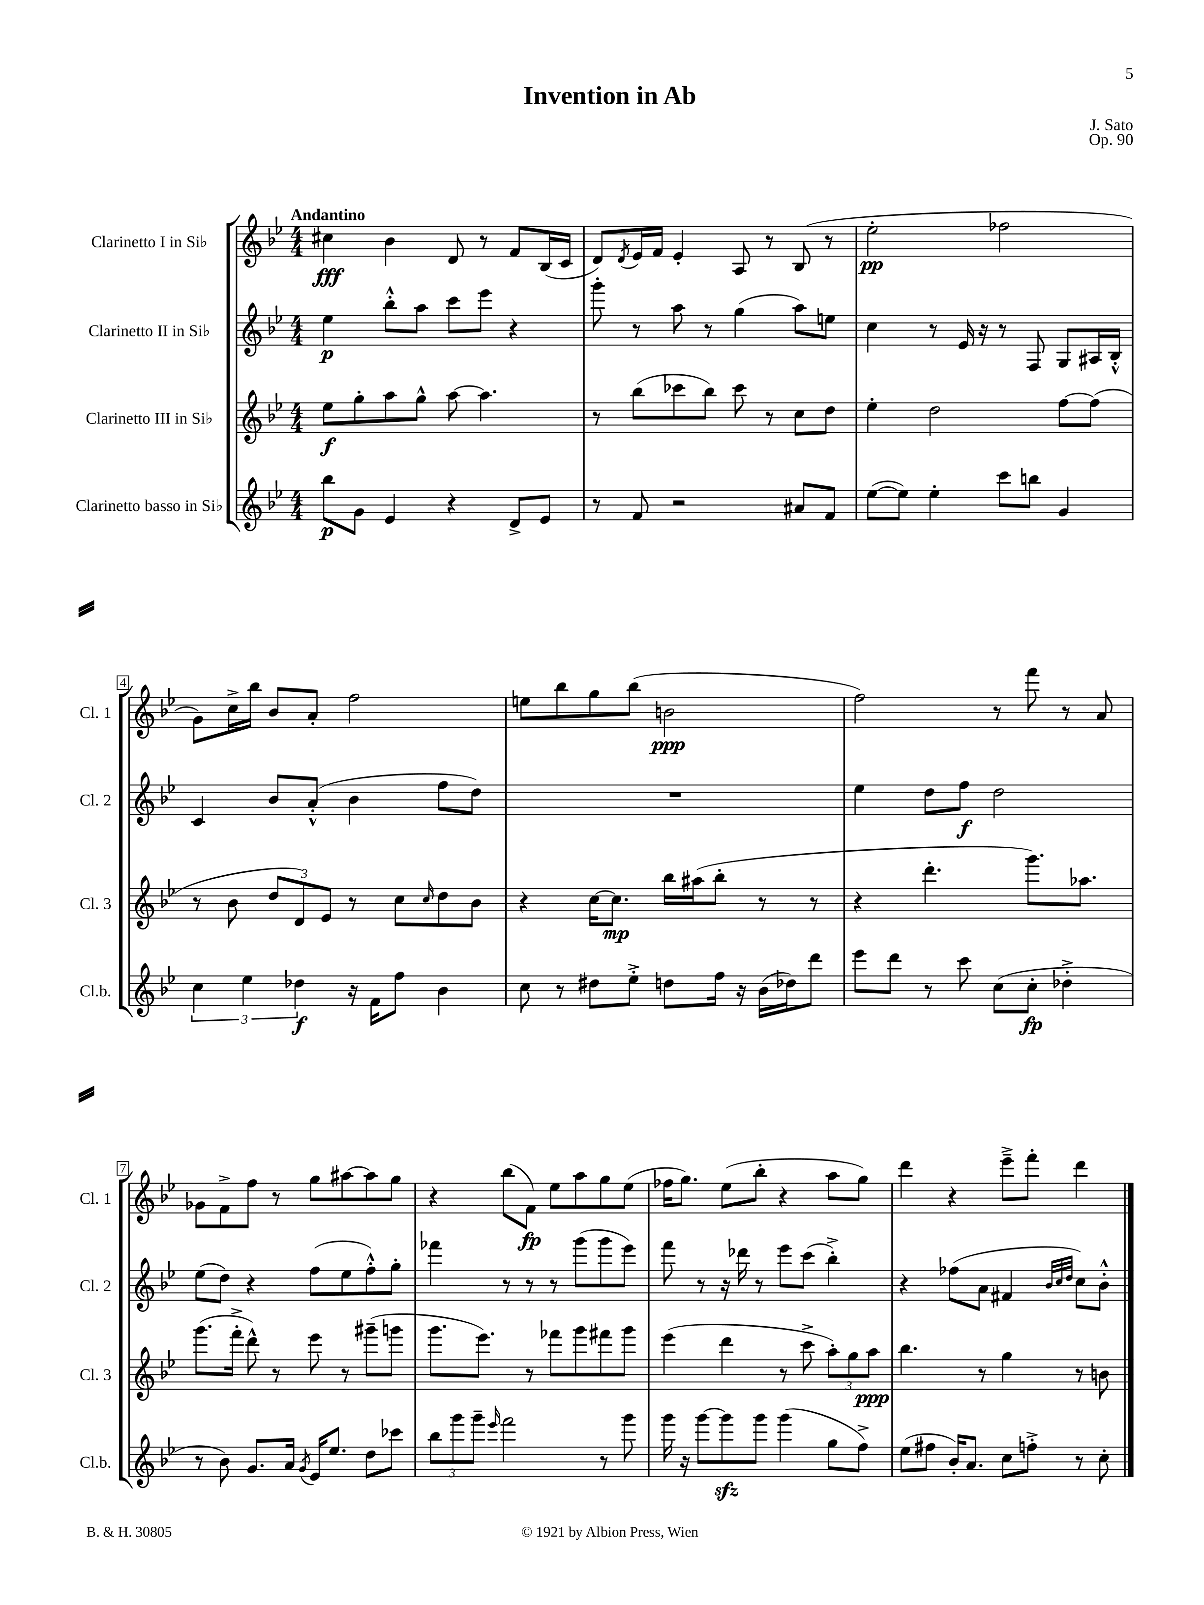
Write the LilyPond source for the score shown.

\header { title = "Invention in Ab" composer = "J. Sato" opus = "Op. 90" }
<<
\new StaffGroup <<
\new Staff = "s0" \with { instrumentName = "Clarinetto I in Sib" shortInstrumentName = "Cl. 1" } {
    \clef treble \key bes \major \numericTimeSignature \time 4/4 \tempo "Andantino"
    cis''4\fff bes'4 d'8 r8 f'8 bes16( c'16 |
    d'8) \acciaccatura { d'8 } ees'16 f'16 ees'4-. a8 r8 bes8( r8 |
    ees''2-.\pp fes''2 |
    g'8) c''16-> bes''16 bes'8 a'8-. f''2 |
    e''8 bes''8 g''8 bes''8( b'2\ppp |
    f''2) r8 f'''8 r8 a'8 |
    ges'8 f'8-> f''8 r8 g''8 ais''8~ ais''8 g''8 |
    r4 bes''8( f'8\fp) ees''8 a''8 g''8 ees''8( |
    fes''16 g''8.) ees''8( bes''8-. r4 a''8 g''8) |
    d'''4 r4 ees'''8---> f'''8-. d'''4 \bar "|." |
}
\new Staff = "s1" \with { instrumentName = "Clarinetto II in Sib" shortInstrumentName = "Cl. 2" } {
    \clef treble \key bes \major \numericTimeSignature \time 4/4
    ees''4\p bes''8-.-^ a''8 c'''8 ees'''8 r4 |
    g'''8-. r8 a''8 r8 g''4( a''8) e''8 |
    c''4 r8 ees'16 r16 r8 f8 g8 ais16 bes16-.-^ |
    c'4 bes'8 a'8-.-^( bes'4 f''8 d''8) |
    R1 |
    ees''4 d''8 f''8\f d''2 |
    ees''8( d''8) r4 f''8( ees''8 f''8-.-^) g''8-. |
    fes'''4 r8 r8 r8 g'''8( g'''8 ees'''8) |
    f'''8 r8 r16 des'''16 r8 ees'''8 c'''8( bes''4-.->) |
    r4 fes''8( a'8 fis'4 \grace { bes'32 c''32 d''32 } c''8) bes'8-.-^ \bar "|." |
}
\new Staff = "s2" \with { instrumentName = "Clarinetto III in Sib" shortInstrumentName = "Cl. 3" } {
    \clef treble \key bes \major \numericTimeSignature \time 4/4
    ees''8\f g''8-. a''8 g''8-^ a''8~ a''4. |
    r8 bes''8( ces'''8 bes''8) ces'''8 r8 c''8 d''8 |
    ees''4-. d''2 f''8~ f''8( |
    r8 bes'8 \tuplet 3/2 { d''8 d'8) ees'8 } r8 c''8 \grace { c''16 } d''8 bes'8 |
    r4 c''16~ c''8.\mp bes''16 ais''16( bes''8-. r8 r8 |
    r4 d'''4.-. g'''8.) aes''8. |
    g'''8.( f'''16-.-> d'''8-^) r8 ees'''8 r8 gis'''8--( g'''8 |
    g'''8. ees'''8.) r8 fes'''8 g'''8 fis'''8 g'''8 |
    ees'''4( d'''4 r8 c'''8-> \tuplet 3/2 { a''8-.) g''8 a''8\ppp } |
    bes''4. r8 g''4 r8 b'8 \bar "|." |
}
\new Staff = "s3" \with { instrumentName = "Clarinetto basso in Sib" shortInstrumentName = "Cl.b." } {
    \clef treble \key bes \major \numericTimeSignature \time 4/4
    bes''8\p g'8 ees'4 r4 d'8-> ees'8 |
    r8 f'8 r2 ais'8 f'8 |
    ees''8~( ees''8) ees''4-. c'''8 b''8 g'4 |
    \tuplet 3/2 { c''4 ees''4 des''4\f } r16 f'16 f''8 bes'4 |
    c''8 r8 dis''8 ees''8-.-> d''8 f''16 r16 bes'16( des''16) d'''8 |
    ees'''8 d'''8 r8 c'''8 c''8( c''8-.\fp des''4-.-> |
    r8 bes'8) g'8. a'16 \acciaccatura { g'8 } ees'16 ees''8. d''8 ces'''8 |
    \tuplet 3/2 { bes''8 g'''8 g'''8-- } \grace { ees'''16 } f'''2 r8 g'''8 |
    g'''16 r16 g'''8~ g'''8\sfz g'''8 g'''4( g''8 f''8->) |
    ees''8( fis''8 bes'16-.) a'8. c''8 f''8-.-> r8 c''8-. \bar "|." |
}
>>
>>
\layout { \context { \Score \override BarNumber.stencil = #(make-stencil-boxer 0.1 0.3 ly:text-interface::print) } }
